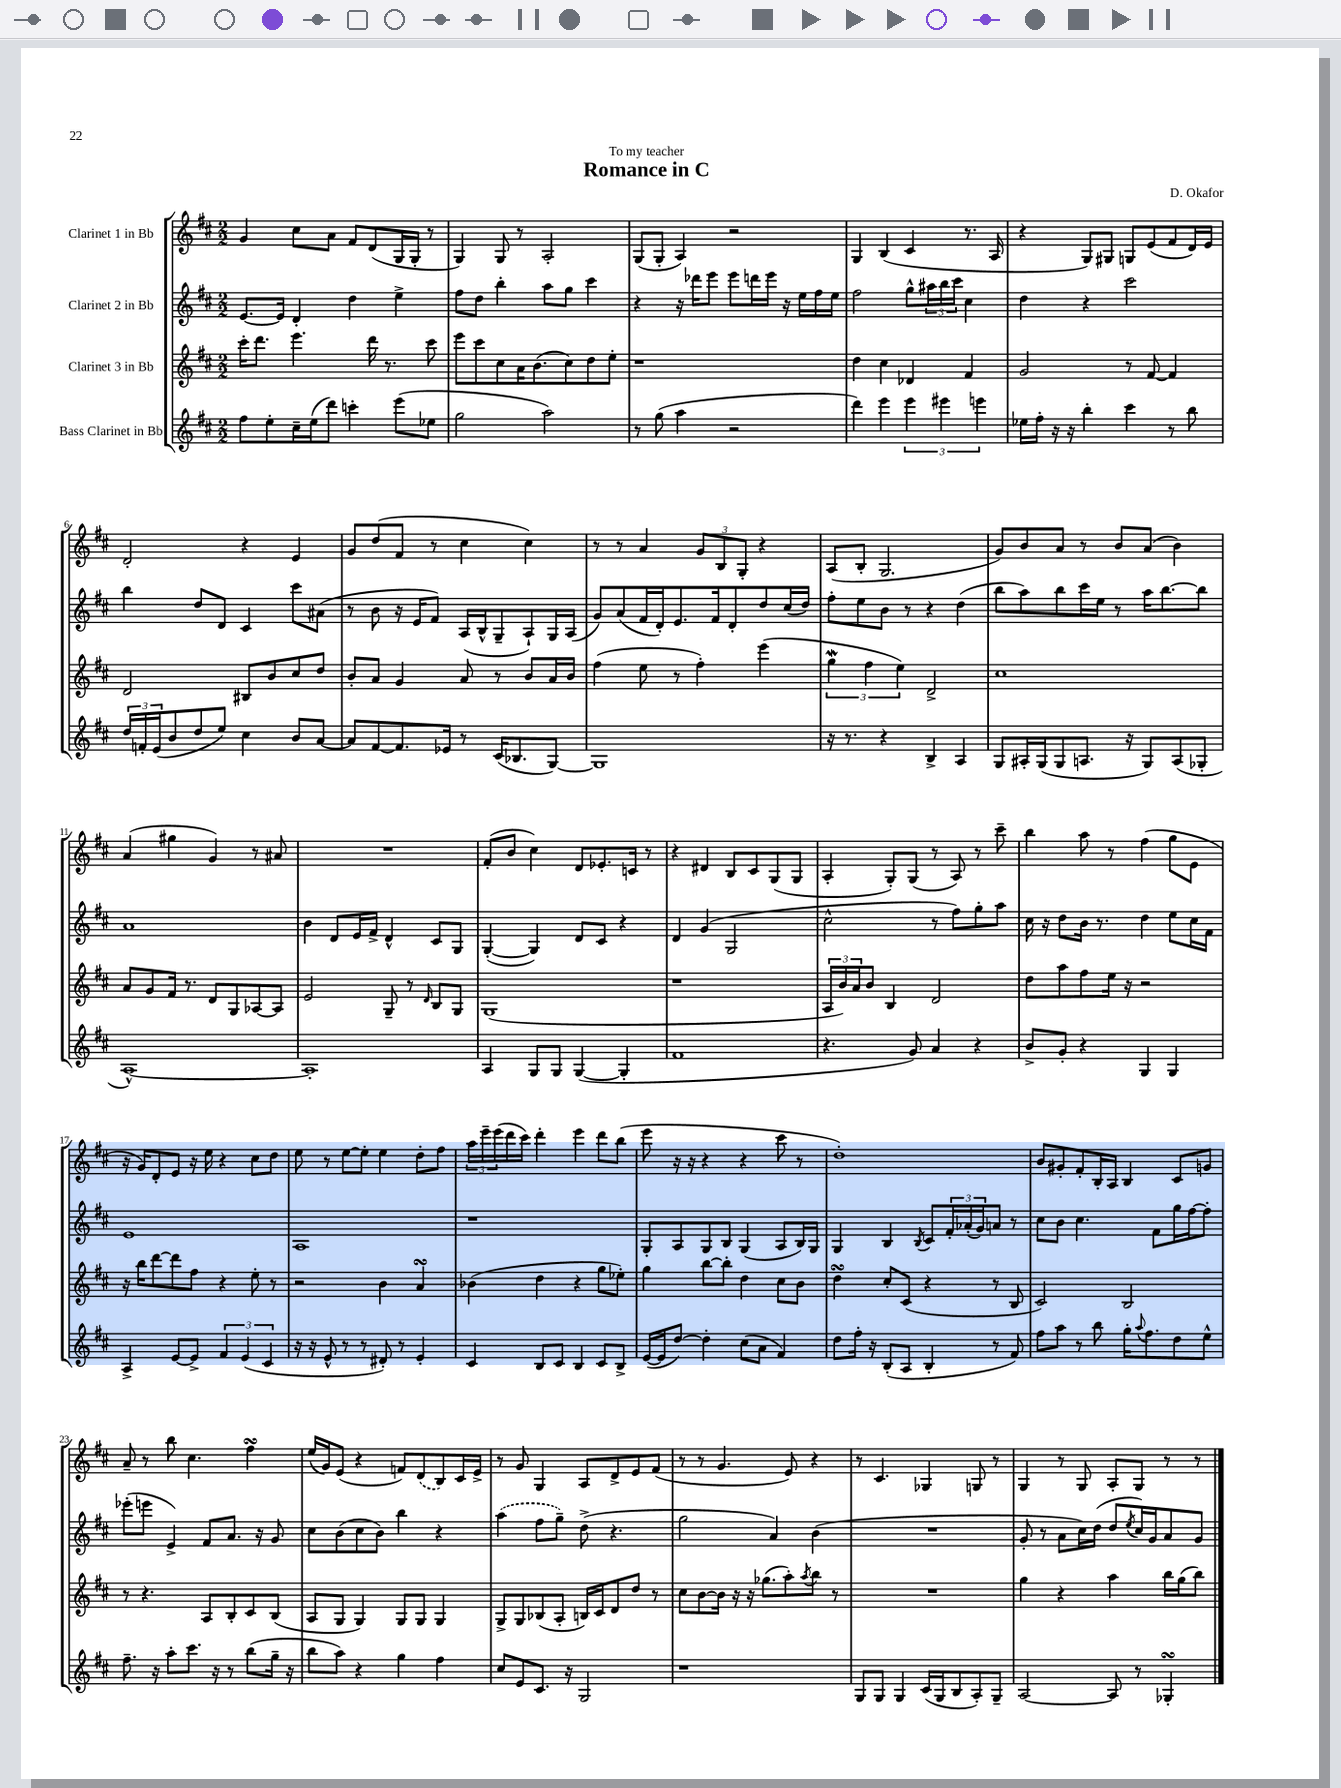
\header { title = "Romance in C" composer = "D. Okafor" dedication = "To my teacher" }
<<
\new StaffGroup <<
\new Staff = "s0" \with { instrumentName = "Clarinet 1 in Bb" } {
    \clef treble \key d \major \numericTimeSignature \time 2/2
    g'4 cis''8 a'8 fis'8 d'8( g16 g16-. r8 |
    g4) g8 r8 a2-. |
    g8( g8-. a4) r2 |
    g4 b4( cis'4 r8. a16 |
    r4 g8) gis8 g8 e'8( fis'8 d'16) e'16 |
    d'2-. r4 e'4 |
    g'8 d''8( fis'8 r8 cis''4 cis''4) |
    r8 r8 a'4 \tuplet 3/2 { g'8 b8 g8-. } r4 |
    a8( b8-. g2. |
    g'8) b'8 a'8 r8 b'8 a'8( b'4) |
    a'4( gis''4 g'4) r8 ais'8 |
    R1 |
    fis'8-.( b'8 cis''4) d'8 ees'8.-. c'16 r8 |
    r4 dis'4 b8 cis'8 g8( g8 |
    a4-. g8-.) g8( r8 a8) r8 cis'''8-- |
    b''4 a''8 r8 fis''4( g''8 e'8 |
    r16 g'16) d'8-. e'8 r16 e''16 r4 cis''8 d''8 |
    e''8 r8 e''8~ e''8-. e''4 d''8-. fis''8 |
    \tuplet 3/2 { a''16 e'''16-- e'''16( } d'''16 cis'''16) d'''4-. e'''4 d'''8 b''8( |
    e'''8 r16 r16 r4 r4 cis'''8 r8 |
    d''1-.) |
    b'8 gis'8-. fis'8-. b16-. a16 b4 cis'8 g'8 |
    a'8-- r8 b''8 cis''4. fis''4\turn |
    e''16( g'16) e'8( r4 f'8) \once \slurDashed d'8( b8) cis'16 e'16-> |
    r8 g'8 g4 a8 d'8-> e'8 fis'8( |
    r8 r8 g'4. e'8) r4 |
    r8 cis'4. ges4 g8 r8 |
    g4 r8 g8 a8-. g8 r8 r8 \bar "|." |
}
\new Staff = "s1" \with { instrumentName = "Clarinet 2 in Bb" } {
    \clef treble \key d \major \numericTimeSignature \time 2/2
    e'8.~ e'16 d'4-. d''4 e''4-> |
    fis''8 d''8 b''4-. a''8 g''8 cis'''4 |
    r4 r16 des'''16 e'''8 e'''8 d'''16 e'''16 r16 e''16 fis''16 e''16 |
    fis''2 g''8-^ \tuplet 3/2 { ais''16 b''16 cis'''16 } cis''4 |
    d''4 r4 cis'''2 |
    b''4 d''8 d'8 cis'4 cis'''8 ais'8( |
    r8 b'8 r16 e'16 fis'8) a16( b16-^ g8-- a8-!) g16 a16( |
    g'8) a'8( fis'16 d'16-.) e'8. fis'16 d'8-. d''8 cis''16( d''16) |
    fis''8-. e''8 b'8 r8 r4 d''4( |
    b''8 a''8) b''8 cis'''16 e''16 r8 a''16 b''8.~ b''8 |
    a'1 |
    b'4 d'8 e'16 fis'16-> d'4-^ cis'8 g8 |
    g4~-.( g4) d'8 cis'8 r4 |
    d'4 g'4( g2 |
    cis''2-^ r8 fis''8) g''8-. a''8 |
    cis''16 r16 d''8 b'16 r8. d''4 e''8 cis''16 fis'16 |
    e'1 |
    a1 |
    r1 |
    g8-. a8 g8 b8 g4( a8 b16) g16 |
    g4 b4 \acciaccatura { b8 } cis'8 \tuplet 3/2 { fis'16-. aes'16-.( g'16) } a'8 r8 |
    cis''8 b'8 cis''4. fis'8 g''16 fis''16~ fis''8-. |
    ees'''8-.( e'''8 e'4->) fis'8 a'8. r16 g'8 |
    cis''8 b'8( cis''8 b'8) b''4 r4 |
    \once \slurDashed a''4( fis''8 g''8--) d''8->( r4. |
    g''2 a'4) b'4( |
    R1 |
    g'8-. r8 a'8 cis''16) d''16( d''8 \acciaccatura { e''8 } cis''16) g'16 a'8 g'8 \bar "|." |
}
\new Staff = "s2" \with { instrumentName = "Clarinet 3 in Bb" } {
    \clef treble \key d \major \numericTimeSignature \time 2/2
    cis'''16-. d'''8. e'''4. d'''16 r8. cis'''8 |
    e'''8 cis'''8 cis''8 a'16 b'8.( cis''8) d''8 e''8-. |
    r1 |
    d''4 cis''4 des'4 fis'4 |
    g'2 r8 fis'8~ fis'4 |
    d'2 bis8 b'8 cis''8 d''8 |
    b'8-. a'8 g'4 a'8 r8 b'8 a'16 b'16 |
    fis''4( e''8 r8 fis''4-.) e'''4( |
    \tuplet 3/2 { g''4\mordent fis''4 e''4) } d'2-> |
    cis''1 |
    a'8 g'8 fis'16 r8. d'8 g8 aes8~ aes8 |
    e'2 g8-- r8 \grace { d'16 } b8 g8 |
    g1( |
    r1 |
    \tuplet 3/2 { a16 b'16) a'16 } b'8 b4 d'2 |
    d''8 a''8 fis''8 e''16 r16 r2 |
    r16 b''16 d'''8~ d'''8 fis''8 r4 e''8-. r8 |
    r2 b'4 a'4\turn |
    bes'4( d''4 r4 g''8 ees''8-.) |
    g''4 b''8~ b''8-. d''4 cis''8 b'8 |
    d''4\turn cis''8-. cis'8( r4 r8 b8 |
    cis'2) b2 |
    r8 r4. a8 b8-. cis'8 b8( |
    a8 g8 g4) g8 g8 g4 |
    g8-> g8 bes8( a8-. b16) cis'16 d'8 d''8 r8 |
    cis''8 b'8~ b'16 r16 r16 ges''8.( a''8-.) \acciaccatura { a''8 } b''8 r8 |
    R1 |
    g''4 r4 a''4 b''16 g''16( b''8) \bar "|." |
}
\new Staff = "s3" \with { instrumentName = "Bass Clarinet in Bb" } {
    \clef treble \key d \major \numericTimeSignature \time 2/2
    fis''8 e''8-. cis''16-- e''16( d'''8) c'''4-. e'''8( ees''8 |
    g''2 a''2) |
    r8 g''8( a''4 r2 |
    d'''4) e'''4 \tuplet 3/2 { e'''4 eis'''4 e'''4 } |
    ees''16 fis''16-. r16 r16 b''4-. cis'''4 r8 b''8 |
    \tuplet 3/2 { d''16 f'16-. e'16( } b'8 d''8 e''8) cis''4 b'8 a'8~ |
    a'8 fis'8~ fis'8. ees'16 r8 cis'16( bes8. g8~) |
    g1 |
    r16 r8. r4 b4-> a4 |
    g8 ais16-. g16( g8 a8. r16 g8) a8( ges8-. |
    a1~-^) |
    a1-. |
    a4 g8 g8 g4~( g4-. |
    fis'1 |
    r4. g'8) a'4 r4 |
    b'8-> g'8-. r4 g4 g4 |
    a4-> e'8~ e'8-> \tuplet 3/2 { fis'4 e'4( cis'4 } |
    r16 r16 e'8-^ r8 r8 dis'8-.) r8 e'4-. |
    cis'4 b8 cis'8 b4 cis'8 b8-> |
    e'16~( e'16 d''8~) d''4-. cis''8( a'8 fis'4) |
    d''8 fis''16-. r16 b8-.( a8 b4-. r8 fis'8) |
    fis''8 a''8 r8 b''8 g''16-. \appoggiatura { a''8 } fis''8. d''8 e''8-^ |
    fis''8.-- r16 a''8-. cis'''8. r16 r8 b''8( g''16-- r16 |
    b''8 a''8) r4 g''4 fis''4 |
    cis''8 e'8 cis'8. r16 g2 |
    r1 |
    g8 g8 g4 cis'16( g16 b8 a8-.) g8-- |
    a2~ a8 r8 ges4-.\turn \bar "|." |
}
>>
>>
